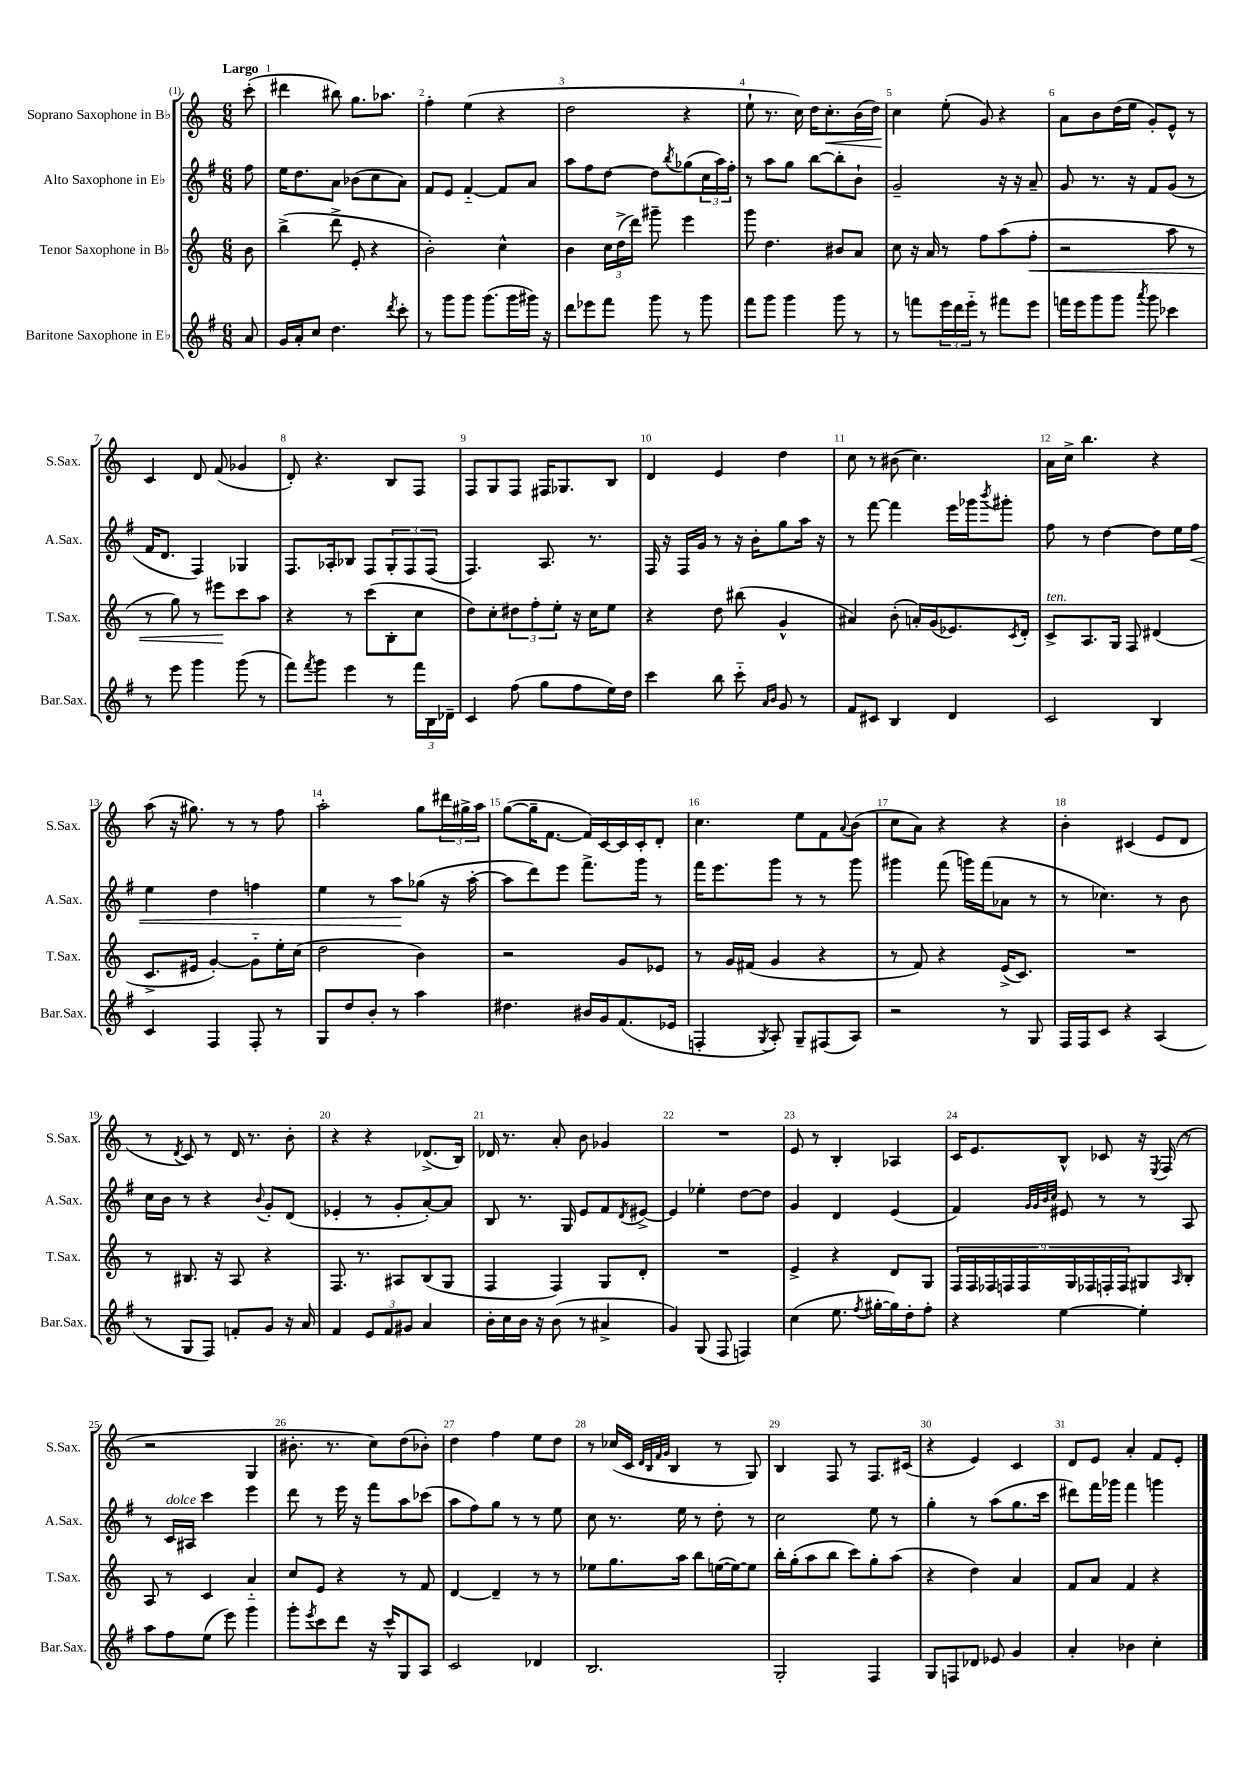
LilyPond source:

<<
\new StaffGroup <<
\new Staff = "s0" \with { instrumentName = "Soprano Saxophone in Bb" shortInstrumentName = "S.Sax." } {
    \clef treble \key c \major \numericTimeSignature \time 6/8 \partial 8 \tempo "Largo"
    c'''8-.( |
    dis'''4 bis''8) g''8. aes''8. |
    f''4-. e''4( r4 |
    d''2 r4 |
    e''8-! r8. c''16) d''16 c''8.-.\< b'16( d''16) |
    c''4\! e''8-.( g'8) r4 |
    a'8 b'8 d''16( e''16 g'8-.) e'8-^ r8 |
    c'4 d'8 f'8( ges'4 |
    d'8-.) r4. b8 f8 |
    f8 g8 f8 fis16 ges8. b8 |
    d'4 e'4 d''4 |
    c''8 r8 bis'8( c''4.) |
    a'16 c''16-> b''4. r4 |
    a''8( r16 gis''8.) r8 r8 f''8 |
    a''2-. g''8 \tuplet 3/2 { dis'''16 gis''16-> a''16 } |
    g''8~( g''16-- f'8.~ f'16) c'16~ c'16 c'16-. d'8-. |
    c''4. e''8 f'8 \appoggiatura { a'8 } b'8( |
    c''8 a'8) r4 r4 |
    b'4-. cis'4( e'8 d'8 |
    r8 \acciaccatura { d'8 } c'8) r8 d'16 r8. b'8-. |
    r4 r4 des'8.->( b16) |
    des'16 r8. a'8-. b'8 ges'4 |
    R2. |
    e'8 r8 b4-. aes4 |
    c'16 e'8. b8-^ ces'8 r16 \acciaccatura { e8 } f16( r8 |
    r2 g4 |
    bis'8.-. r8. c''8) d''8( bes'8-.) |
    d''4 f''4 e''8 d''8 |
    r8 ces''16( c'16 \grace { d'32 b32 f'32 g'32 } b4 r8 g8) |
    b4 f8 r8 f8. cis'16( |
    r4 e'4) c'4 |
    d'8 e'8 a'4-. f'8 e'8-. \bar "|." |
}
\new Staff = "s1" \with { instrumentName = "Alto Saxophone in Eb" shortInstrumentName = "A.Sax." } {
    \clef treble \key g \major \numericTimeSignature \time 6/8 \partial 8
    fis''8 |
    e''16 d''8. a'8 bes'8( c''8 a'8) |
    fis'8 e'8 fis'4~-_ fis'8 a'8 |
    a''8 fis''8 d''8~ d''8 \acciaccatura { b''8 } ges''8( \tuplet 3/2 { c''16 a''16) fis''16-. } |
    r8 a''8 g''8 b''8~ b''8-. b'8-! |
    g'2-- r16 r16 a'8-- |
    g'8 r8. r16 fis'8 g'8( r8 |
    fis'16 d'8. fis4) ges4 |
    fis8. aes16-. bes8 fis8 \tuplet 3/2 { g8-. fis8 fis8( } |
    fis4.) a8. r8. |
    fis16 r16 fis16 g'16 r8 r16 b'16-. g''8 a''16 r16 |
    r8 fis'''8~ fis'''4 e'''16 ges'''16 \acciaccatura { b'''8 } gis'''8-. |
    fis''8 r8 d''4~ d''8 e''16 fis''16\< |
    e''4 d''4 f''4 |
    e''4 r8 a''8\! ges''8( r16 a''16~-. |
    a''8 d'''8) e'''8 fis'''8.-> g'''16 r8 |
    fis'''16 e'''8. g'''8 r8 r8 g'''8 |
    gis'''4 fis'''8( g'''16) fis'''16( aes'8 r8 |
    r8 ces''4.) r8 b'8 |
    c''16 b'16 r8 r4 \appoggiatura { b'8 } g'8-. d'8( |
    ees'4-. r8 g'8-. a'8~-.) a'8 |
    b8 r8. g16 e'8 fis'8 \acciaccatura { d'8 } eis'8~-> |
    eis'4 ees''4-. d''8~ d''8 |
    g'4 d'4 e'4( |
    fis'4) \grace { g'32 g'32 b'32 c''32 } eis'8 r8 r8 a8 |
    r8 c'16^\markup { \italic "dolce" } ais16 c'''4 e'''4 |
    d'''8 r8 e'''16 r16 fis'''8 a''8 ces'''8( |
    a''8 fis''8) g''8 r8 r8 e''8 |
    c''8 r8. e''16 r8 d''8-. r8 |
    c''2 e''8 r8 |
    g''4-. r8 a''8( g''8. c'''16 |
    dis'''8) fis'''16 ges'''16 fis'''4 g'''4 \bar "|." |
}
\new Staff = "s2" \with { instrumentName = "Tenor Saxophone in Bb" shortInstrumentName = "T.Sax." } {
    \clef treble \key c \major \numericTimeSignature \time 6/8 \partial 8
    b'8 |
    b''4->( d'''8-> e'8-. r4 |
    b'2-.) c''4-^ |
    b'4 \tuplet 3/2 { c''16 d''16->( d'''16) } gis'''8-- e'''4 |
    g'''8 d''4. bis'8 a'8 |
    c''8 r16 a'16 r8 f''8 a''8( f''8-.\< |
    r2 a''8 r8 |
    r8 g''8) r8 eis'''8\! c'''8 a''8 |
    r4 r8 c'''8( b8-. c''8 |
    d''8) c''8-. \tuplet 3/2 { dis''8 f''8-. e''8-. } r16 c''16 e''8 |
    r4 d''8 bis''8( g'4-^ |
    ais'4) b'8-.( a'16-.) g'16( ees'8.) \acciaccatura { c'8 } d'16-. |
    c'8->^\markup { \italic "ten." } a8. g16 f8 dis'4( |
    c'8.-> eis'16 g'4~-.) g'8-_ e''16-. c''16( |
    d''2 b'4) |
    r2 g'8 ees'8 |
    r8 g'16 fis'16( g'4 r4 |
    r8 f'8) r4 e'16->( c'8.) |
    R2. |
    r8 bis8. r16 a8 r4 |
    f8. r8. ais8 b8( g8 |
    f4 f4) g8 d'8-. |
    R2. |
    e'4-> r4 d'8 g8 |
    \tuplet 9/8 { f16 f16 fes16 f16 f16 g16 fes16 f16-. f16 } gis8 \grace { a16 } b8-. |
    a8 r8 c'4 a'4-_ |
    c''8 e'8 r4 r8 f'8 |
    d'4~ d'4-- r8 r8 |
    ees''8 g''8. a''16 b''8 e''16~( e''16~) e''8 |
    b''16-. g''16-.( a''8 b''8 c'''8) g''8-. a''8( |
    r4 d''4) a'4 |
    f'8 a'8 f'4 r4 \bar "|." |
}
\new Staff = "s3" \with { instrumentName = "Baritone Saxophone in Eb" shortInstrumentName = "Bar.Sax." } {
    \clef treble \key g \major \numericTimeSignature \time 6/8 \partial 8
    a'8 |
    g'16 a'16-. c''8 d''4. \acciaccatura { d'''8 } c'''8-. |
    r8 g'''8 g'''8 g'''8.( g'''16 gis'''16) r16 |
    d'''8 ees'''8 fis'''8 g'''8 r8 g'''8 |
    fis'''8 g'''8 g'''4 g'''8 r8 |
    r8 f'''8 \tuplet 3/2 { e'''16 d'''16 e'''16-_ } r8 fis'''8 e'''8 |
    f'''16 e'''16 g'''8 g'''8 \acciaccatura { a'''8 } g'''8 ces'''4 |
    r8 e'''8 g'''4 g'''8( r8 |
    fis'''8) \acciaccatura { fis'''8 } g'''8 e'''4 r8 \tuplet 3/2 { fis'''16 b16 des'16-- } |
    c'4 fis''8( g''8 fis''8 e''16) d''16 |
    c'''4 b''8 c'''8-_ \grace { a'16 b'16 } g'8 r8 |
    fis'8 cis'8 b4 d'4 |
    c'2 b4 |
    c'4 fis4 fis8-. r8 |
    g8 d''8 b'8-. r8 a''4 |
    dis''4. bis'16 g'16 fis'8.( ees'16 |
    f4-. \acciaccatura { g8 } a8-.) g8-- fis8( a8) |
    r2 r8 g8 |
    fis16 fis16 c'8 r4 a4( |
    r8 g8 fis8) f'8-. g'8 r16 a'16 |
    fis'4 \tuplet 3/2 { e'8 fis'8 gis'8 } a'4 |
    b'16-. c''16 b'16 r16 b'8( r8 ais'4-> |
    g'4) g8( fis8 f4) |
    c''4( e''8. \acciaccatura { fis''8 } gis''16~-. gis''16) d''16-. fis''8-. |
    r4 e''4~ e''4-. |
    a''8 fis''8 e''8( e'''8) g'''4 |
    g'''8-. \acciaccatura { e'''8 } c'''8 d'''8 r16 c'''16-^ g8 a8 |
    c'2 des'4 |
    b2. |
    g2-. fis4 |
    g8 f8 des'8 ees'8 g'4 |
    a'4-. bes'4 c''4-. \bar "|." |
}
>>
>>
\layout { \context { \Score \override BarNumber.break-visibility = ##(#f #t #t) barNumberVisibility = #all-bar-numbers-visible } }
